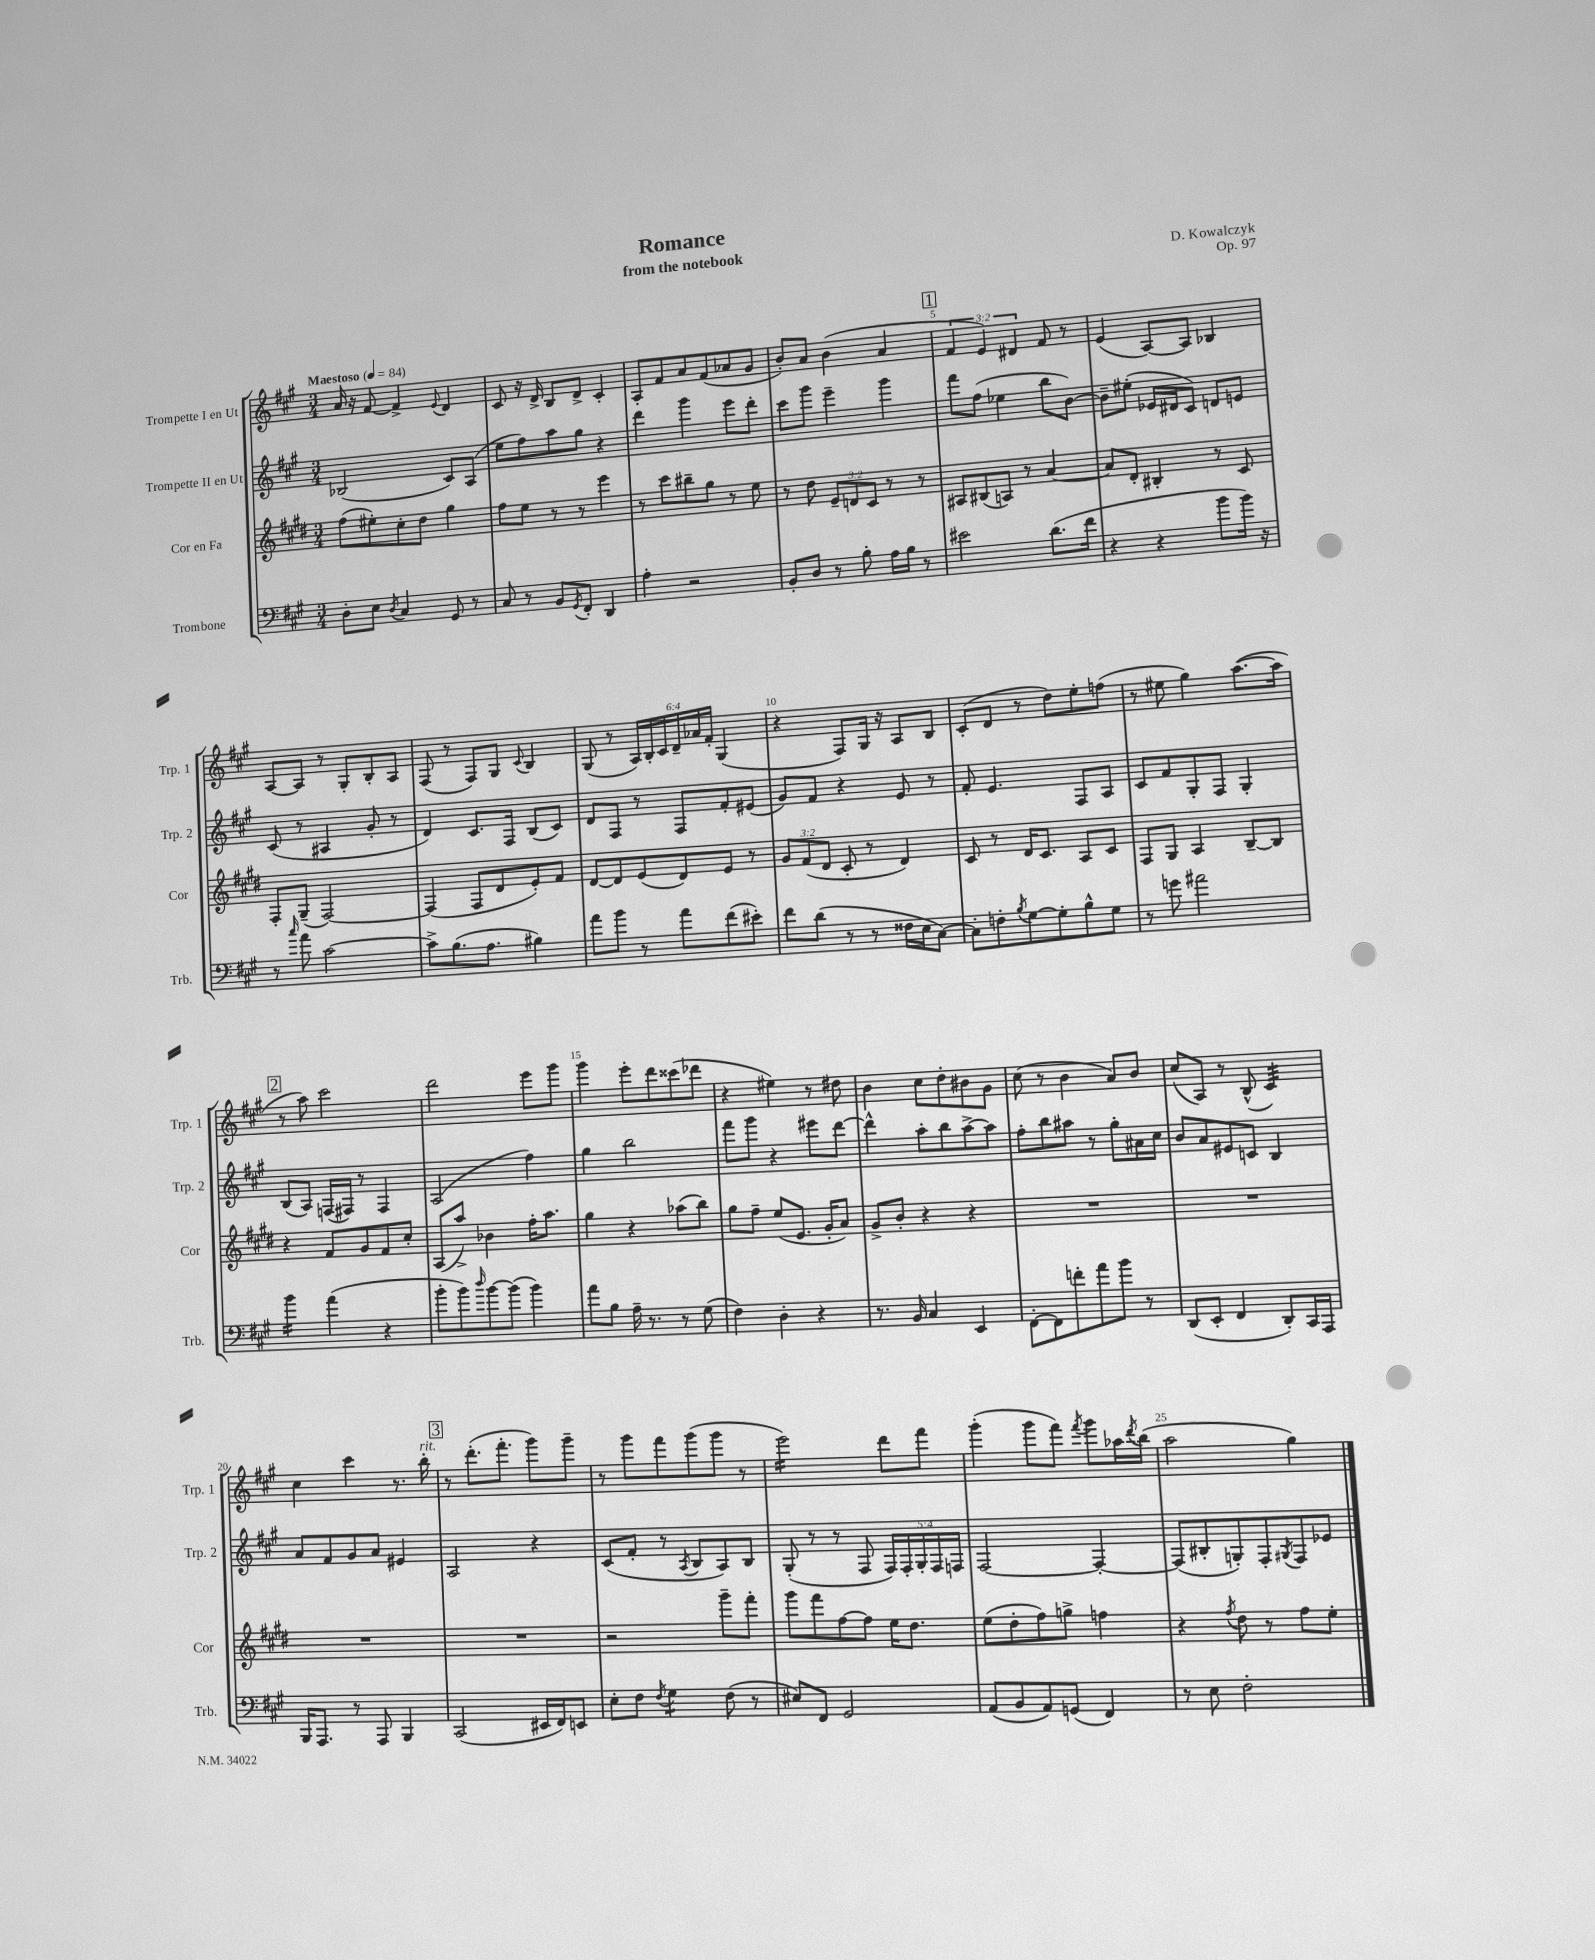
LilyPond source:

\header { title = "Romance" composer = "D. Kowalczyk" subtitle = "from the notebook" opus = "Op. 97" }
<<
\new StaffGroup <<
\new Staff = "s0" \with { instrumentName = "Trompette I en Ut" shortInstrumentName = "Trp. 1" } {
    \clef treble \key a \major \numericTimeSignature \time 3/4 \override Staff.TupletNumber.text = #tuplet-number::calc-fraction-text \tempo "Maestoso" 4 = 84
    a'16 r16 fis'8~ fis'4-> \appoggiatura { e'8 } d'4 |
    cis'8 r16 d'16-> b8 d'8-> cis'4-. |
    a8-. fis'8 a'8 fis'8( aes'8 gis'8 |
    b'8-.) a'8 b'4( a'4 |
    \mark \markup { \box "1" } \tuplet 3/2 { fis'4 e'4) dis'4 } fis'8 r8 |
    e'4( a8~) a8 bes4 |
    a8~ a8 r8 gis8-. b8-. a8 |
    fis8( r8 fis8) gis8 \appoggiatura { cis'8 } b4 |
    gis8( r8 \tuplet 6/4 { a16) b16-. cis'16 d'16-- aes'16 fis'16-. } gis4( |
    r4 fis8) gis16 r16 a8 b8 |
    cis'8-.( d'8 r8 d''8) e''8-. f''8( |
    r8 eis''8 gis''4) a''8.~( a''16 |
    \mark \markup { \box "2" } r8 a''8) cis'''2 |
    d'''2 e'''8 gis'''8 |
    gis'''4 e'''8-. d'''8 cisis'''8( des'''8 |
    r4 eis''4) r8 dis''8 |
    b'4 cis''8 d''8-. bis'8 gis'8 |
    cis''8( r8 b'4 a'8) b'8 |
    cis''8( a8) r8 b8-^( cis'4:32) |
    cis''4 cis'''4 r8. b''16-.^\markup { \italic "rit." } |
    \mark \markup { \box "3" } r8 d'''8.-.( fis'''8.-. gis'''8) gis'''8-- |
    r8 gis'''8 fis'''8 gis'''8( gis'''8 r8 |
    e'''2:16) d'''8 fis'''8 |
    gis'''4-.( gis'''8 fis'''8) \acciaccatura { fis'''8 } gis'''8 aes''16 \acciaccatura { d'''8 } b''16( |
    a''2 gis''4) \bar "|." |
}
\new Staff = "s1" \with { instrumentName = "Trompette II en Ut" shortInstrumentName = "Trp. 2" } {
    \clef treble \key a \major \numericTimeSignature \time 3/4 \override Staff.TupletNumber.text = #tuplet-number::calc-fraction-text
    bes2( cis'8) a8( |
    e''8 fis''8) a''8 gis''8 r4 |
    d'''4 gis'''4 e'''8 d'''8-. |
    cis'''8 gis'''8 e'''4-- gis'''4 |
    \mark \markup { \box "1" } fis'''8 fis''8( ees''4 b''8 b'8~) |
    b'8-- eis''8-.( ees'16 dis'16 cis'8) d'8 e'8 |
    cis'8( r8 ais4 gis'8-. r8 |
    d'4) cis'8. fis16 b8( cis'8) |
    d'8 fis8 r8 fis8 fis'8-. eis'8( |
    gis'8) fis'8 r4 e'8 r8 |
    fis'8-. e'4. fis8 a8 |
    cis'8 fis'8 gis8-. fis8 gis4-. |
    \mark \markup { \box "2" } b8( a8) f16( fis16) r8 fis4 |
    a2( fis''4) |
    gis''4 b''2 |
    fis'''8 gis'''8 r4 eis'''8 d'''8~ |
    d'''4-^ a''8-. b''8 a''8~-> a''8 |
    fis''8-. b''8 ais''8 r8 gis''8-. ais'16 cis''16 |
    b'8 a'8 eis'8 c'8 b4 |
    a'8 fis'8 gis'8 a'8 eis'4 |
    \mark \markup { \box "3" } a2 r4 |
    cis'8( fis'8-. r8 \acciaccatura { a8 } b8 a8) b8 |
    gis8-.( r8 r8 fis8 \tuplet 5/4 { fis16) fis16-. gis16-. fis16 f16 } |
    fis2~ fis4~-. |
    fis8( bis8-. g8-.) fis8-. \acciaccatura { gis8 } fis8 ees'8 \bar "|." |
}
\new Staff = "s2" \with { instrumentName = "Cor en Fa" shortInstrumentName = "Cor" } {
    \clef treble \key e \major \numericTimeSignature \time 3/4 \override Staff.TupletNumber.text = #tuplet-number::calc-fraction-text
    fis''8( eis''8-.) cis''8-. dis''8 gis''4 |
    fis''8 e''8 r8 r8 e'''4 |
    r8 cis'''8 bis''8-- gis''8 r8 e''8 |
    r8 dis''8 \tuplet 3/2 { e'8-- d'8 cis'8 } r8 r8 |
    \mark \markup { \box "1" } ais8 bis8( a8) r8 a'4~ |
    a'8 dis'8-. bis4-. r8 cis'8 |
    fis8-. gis8--( fis2~) |
    fis4( fis8 dis'8 e'8-.) fis'8 |
    dis'8~ dis'8 e'8( dis'8) e'8 r8 |
    \tuplet 3/2 { gis'8 fis'8( dis'8 } cis'8-. r8 dis'4) |
    cis'8 r8 dis'16 cis'8. a8 cis'8 |
    fis8 gis8 a4 b8~-- b8 |
    \mark \markup { \box "2" } r4 fis'8 gis'8 fis'8 cis''8-. |
    a8( a''8->) bes'4 fis''16-. a''8. |
    gis''4 r4 aes''8( b''8) |
    gis''8 fis''8-- e''8( e'8. gis'16-. a'8) |
    gis'8-> b'8-. r4 r4 |
    R2. |
    R2. |
    R2. |
    \mark \markup { \box "3" } R2. |
    r2 gis'''8-- fis'''8-. |
    gis'''8 fis'''8 fis''8~ fis''8 e''16 dis''8. |
    e''8( dis''8-. fis''8) g''8-> f''4 |
    r4 \acciaccatura { fis''8 } dis''8 r8 fis''8 e''8-. \bar "|." |
}
\new Staff = "s3" \with { instrumentName = "Trombone" shortInstrumentName = "Trb." } {
    \clef bass \key a \major \numericTimeSignature \time 3/4
    d8-. e8 \acciaccatura { d8 } cis4 gis,8 r8 |
    cis8 r8 b,8 \acciaccatura { gis,8 } fis,8-. d,4 |
    a4-. r2 |
    b,8-. d8 r8 b8-. a16 b16 r8 |
    \mark \markup { \box "1" } eis'2 d'8.( fis'16 |
    r4 r4 b'8 b'16) r16 |
    r8 \grace { cis''16 } a'8 cis'2~ |
    cis'8-> b8.( a8. bis4) |
    a'8 b'8 r8 a'8 fis'8( eis'8-.) |
    fis'8 d'8( r8 r8 fisis16 e16 cis8~) |
    cis8-. f8-. \acciaccatura { b8 } gis8~ gis8-. b8-^ gis8 |
    r8 g'8 ais'2 |
    \mark \markup { \box "2" } b'4:16 a'4( r4 |
    b'8-. b'8) \grace { d''16 } b'8~ b'8( b'4) |
    a'8 b8 a16-- r8. r8 gis8( |
    fis4) d4-. r4 |
    r8. b,16 cis4 e,4 |
    fis,8~-. fis,8 f'8-. a'8 b'8 r8 |
    d,8( e,8-. fis,4 d,8-.) cis,16 a,,16 |
    b,,16 a,,8. r8 a,,8 b,,4 |
    \mark \markup { \box "3" } cis,2( eis,16 fis,16) e,8 |
    e8-. fis8 \acciaccatura { fis8 } gis4:8 fis8( r8 |
    eis8) fis,8 gis,2 |
    a,8( b,8 a,8) g,8( fis,4) |
    r8 e8 fis2-. \bar "|." |
}
>>
>>
\layout { \context { \Score \override BarNumber.break-visibility = ##(#f #t #t) barNumberVisibility = #(every-nth-bar-number-visible 5) } }
